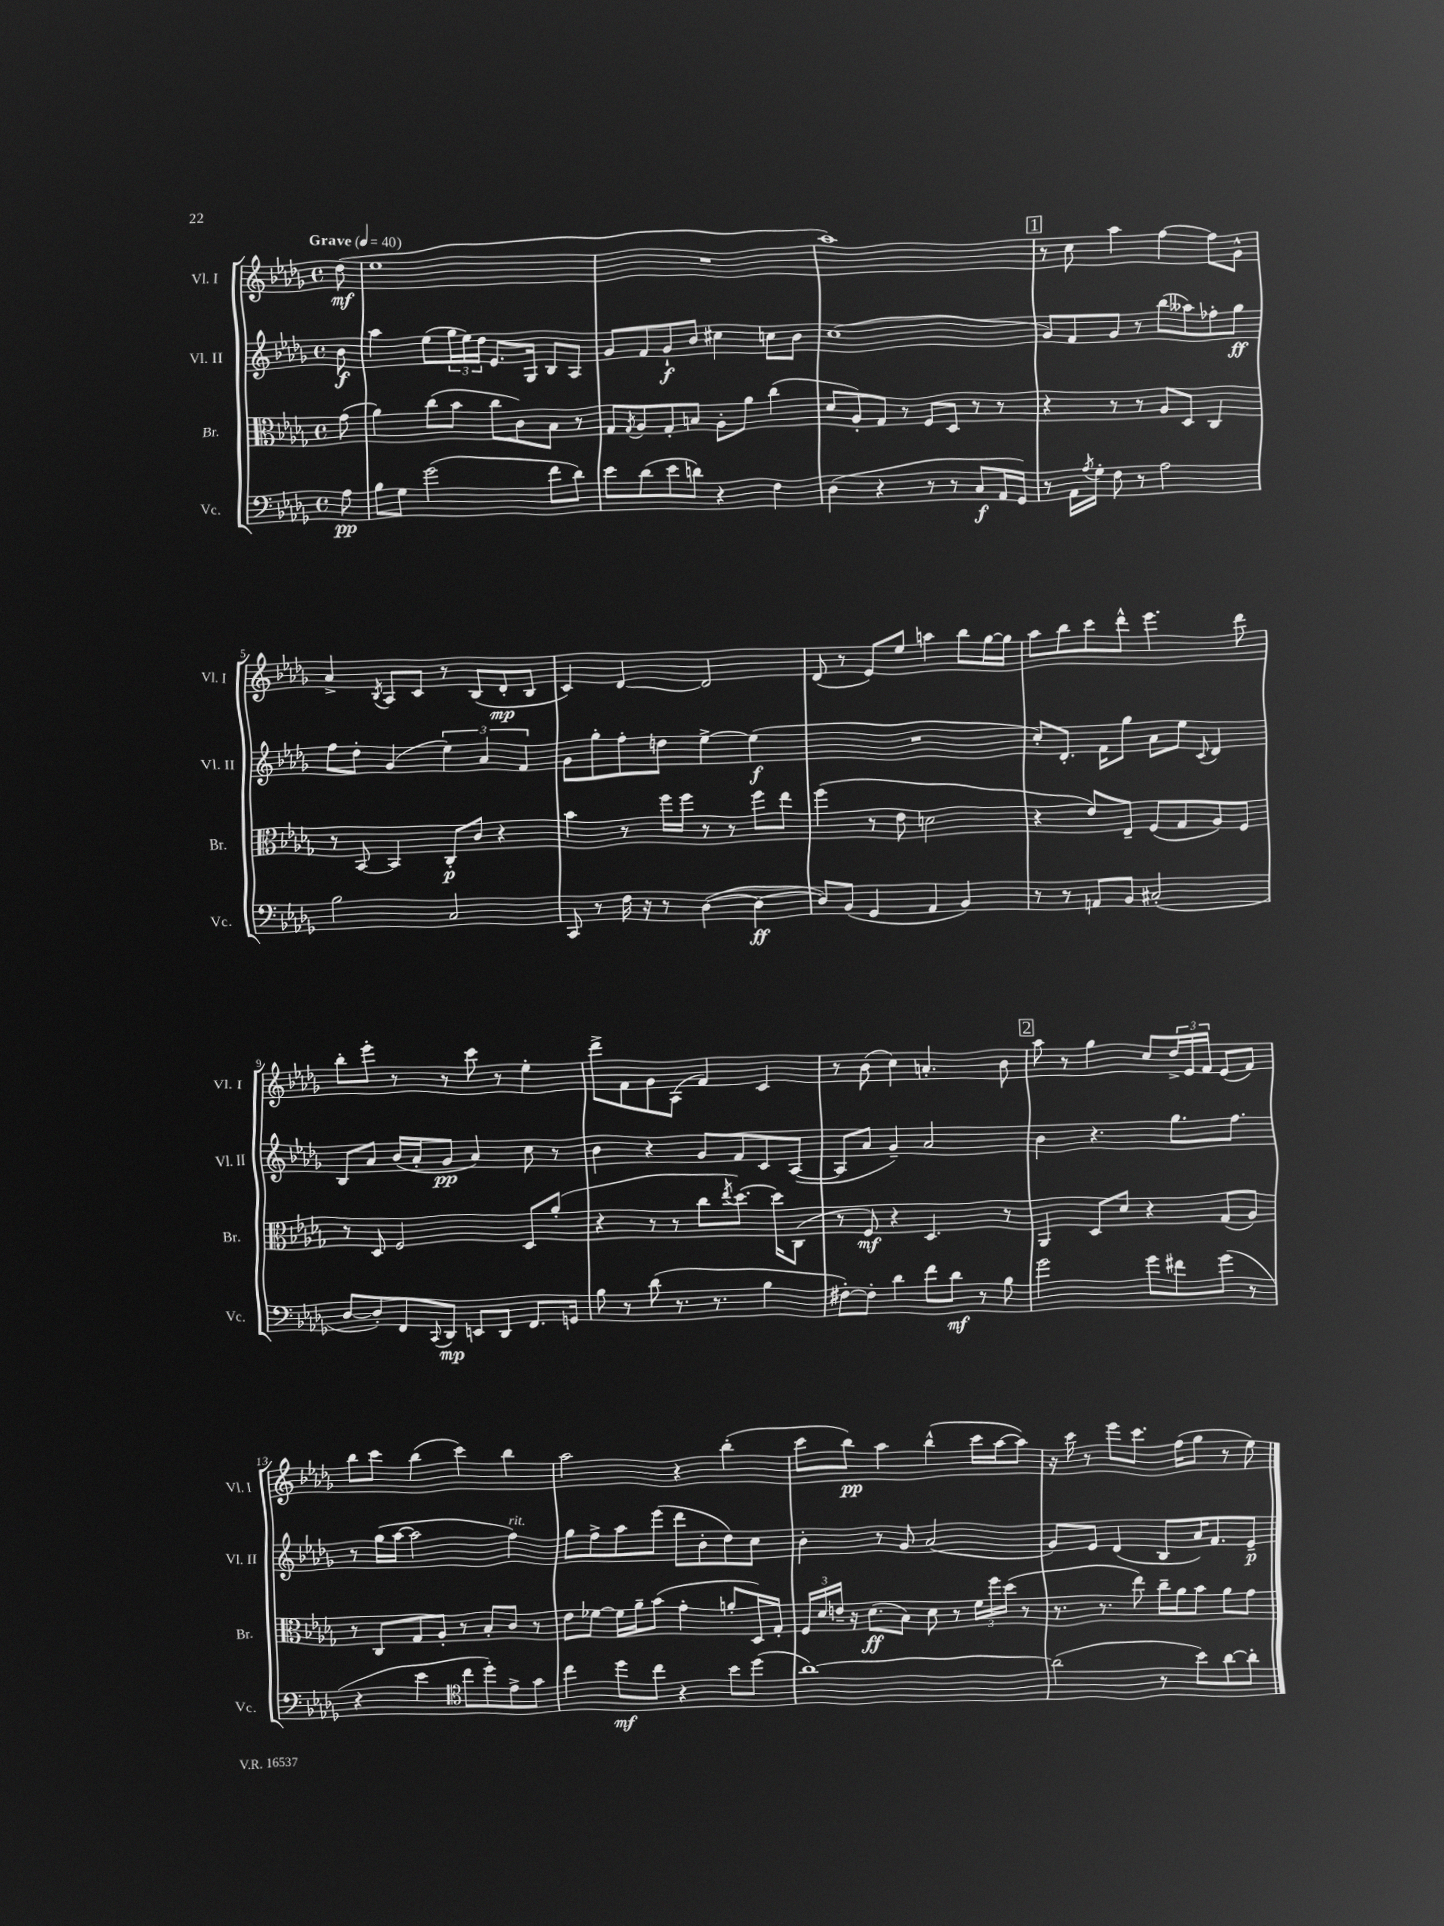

**kern	**kern	**kern	**kern
*staff4	*staff3	*staff2	*staff1
*clefF4	*clefC3	*clefG2	*clefG2
*k[b-e-a-d-g-]	*k[b-e-a-d-g-]	*k[b-e-a-d-g-]	*k[b-e-a-d-g-]
*M4/4	*M4/4	*M4/4	*M4/4
*met(c)	*met(c)	*met(c)	*met(c)
*MM40	*MM40	*MM40	*MM40
8A-	(8g-	8b-	(8dd-
=	=	=	=
8B-	4a-)	4aa-	1ee-
8G-	.	.	.
(2g-	(8cc	(8ee-	.
.	8b-	24gg-	.
.	.	24ee-)	.
.	.	24dd-	.
.	8cc	8.e-	.
.	8c)	.	.
.	.	16G-	.
8f	8B-	8B-	.
8d-)	8r	8A-	.
=	=	=	=
8e-	8G-	8g-	1r
.	8qG-	.	.
(8d-	8A-	8f	.
8e-	8G-'	8g-`	.
8d)	8B	8b-	.
4r	8A-'	4cc#	.
.	8a-	.	.
4F	(4cc	8cc	.
.	.	8b-	.
=	=	=	=
(4D-	8d-	(1cc	1aa-)
.	8A-')	.	.
4r	8G-	.	.
.	8r	.	.
8r	8F	.	.
8r	8D-	.	.
8C	8r	.	.
16AA-	8r	.	.
16GG-)	.	.	.
=	=	=	=
8r	4r	8g-)	8r
16AA-	.	8f	8cc
8qA-	.	.	.
16G-'	.	.	.
8F	8r	8g-	4aa-
8r	8r	8r	.
2A-	8A-	(8bb-	[4ff
.	8D-	8aa--)	.
.	4C	8ff-'	8ff]
.	.	8gg-	8g-^^
=	=	=	=
2B-	8r	8ff	4a-^
.	[8BB-	8dd-'	.
.	.	.	8qB-
.	4BB-]	(4g-	8A-
.	.	.	8c
2C	8C'	6ee-)	8r
.	8c	.	(8B-
.	.	6a-	.
.	4r	.	8d-'
.	.	6f	.
.	.	.	8B-
=	=	=	=
8CC	4b-	8g-	4c)
8r	.	8gg-'	.
16F	8r	8ff'	[4d-
16r	.	.	.
8r	16ff	8dd	.
.	16ff	.	.
([4D-	8r	[4ee-^	2d-]
.	8r	.	.
4D-_	8ff	(4ee-]	.
.	8ee-	.	.
=	=	=	=
8D-])	(4ff	1r	(8d-
(8BB-	.	.	8r
4GG-	8r	.	8e-)
.	8e-	.	8ee-
4AA-	2d	.	4aa
4BB-)	.	.	8bb-
.	.	.	[16gg-
.	.	.	16gg-]
=	=	=	=
8r	4r	8cc')	8aa-
8r	.	8.d-'	8bb-
8AA	8e-)	.	8ccc
.	.	16f	.
8BB-	8E-~	8gg-	8ddd-^^
(2C#'	(8F	8a-	4.eee-
.	8G-	8ee-	.
.	.	8qqc	.
.	8A-)	4d-	.
.	8F	.	8ddd-
=	=	=	=
[8D-	8r	8B-	8bb-'
8D-'])	8D-	8a-	8eee-'
8FF	2F	(16b-	8r
.	.	16a-'	.
8qqCC	.	.	.
8DD-	.	8g-	8r
8EE	.	4a-)	8ccc
8DD-	.	.	8r
8.FF	8D-	8cc	4ee-'
.	(8a-'	8r	.
16GG	.	.	.
=	=	=	=
8B-	4r	4b-	8ddd-^
8r	.	.	8f
(8d-	8r	4r	8g-
8.r	8r	.	(8A-
.	8cc	8g-	4f)
8.r	.	.	.
.	8qee-	.	.
.	[8.dd-)	8f	.
4B-	.	8c	4c
.	16dd-]	.	.
.	(8C	([8A-	.
=	=	=	=
[8F#')	8r	8A-]	8r
8F#']	8F)	8a-	(8b-
4d-	4r	4g-~)	4cc)
8f	4.D-	2a-	4.a'
8d-	.	.	.
8r	.	.	.
8B-	8r	.	8b-
=	=	=	=
2g-	4AA-	4b-	8aa-
.	.	.	8r
.	8D-	4.r	4gg-
.	8d-	.	.
8g-	4r	.	8cc
8f#	.	8.gg-	24dd-^
.	.	.	24e-
.	.	.	24f
(8g-	(8G-	.	(8e-
.	.	8.ff	.
8r	8A-)	.	8f)
=	=	=	=
4r	8r	8r	8bb-
.	8C	(16gg-	8ccc
.	.	[16aa-	.
4e-	8G-	2aa-]	(4bb-
.	8A-'	.	.
*clefC4	*	*	*
8cc	8r	.	4ccc)
8dd-')	8B-'	.	.
8e-^	8c	4ff)	4bb-
8g-	8r	.	.
=	=	=	=
4cc	8e-	8gg-	2aa-
.	[8f-	8ff^	.
8dd-	16f-]	8aa-	.
.	16a-~	.	.
8cc	(8b-	(8eee-	.
4r	4g-'	8ddd-	4r
.	.	8b-'	.
8b-	8a'	8dd-)	(4bb-'
(8dd-	16D-)	8cc	.
.	16G-'	.	.
=	=	=	=
[1a-)	24F	4b-'	8ccc
.	24d-	.	.
.	24e~	.	.
.	16r	.	8bb-)
.	(8.d-	.	.
.	.	8r	4aa-
.	8B-)	8g-	.
.	8d-	(2a-	(4bb-^^
.	8r	.	.
.	24f	.	16ccc
.	24ff	.	.
.	.	.	[16aa-
.	(24dd-	.	.
.	8r	.	8aa-])
=	=	=	=
(2a-]	8.r	8g-)	16r
.	.	.	16ccc
.	.	8e-	8r
.	8.r	.	.
.	.	(4d-	8eee-
.	8ee-)	.	8.ccc
8r	16cc~	8B-	.
.	16a-	.	(16ff
8b-)	8b-	16a-)	8gg-
.	.	8.f	.
[8a-	8a-	.	8r
8a-']	8g-	8e-~	8ee-)
==	==	==	==
*-	*-	*-	*-
